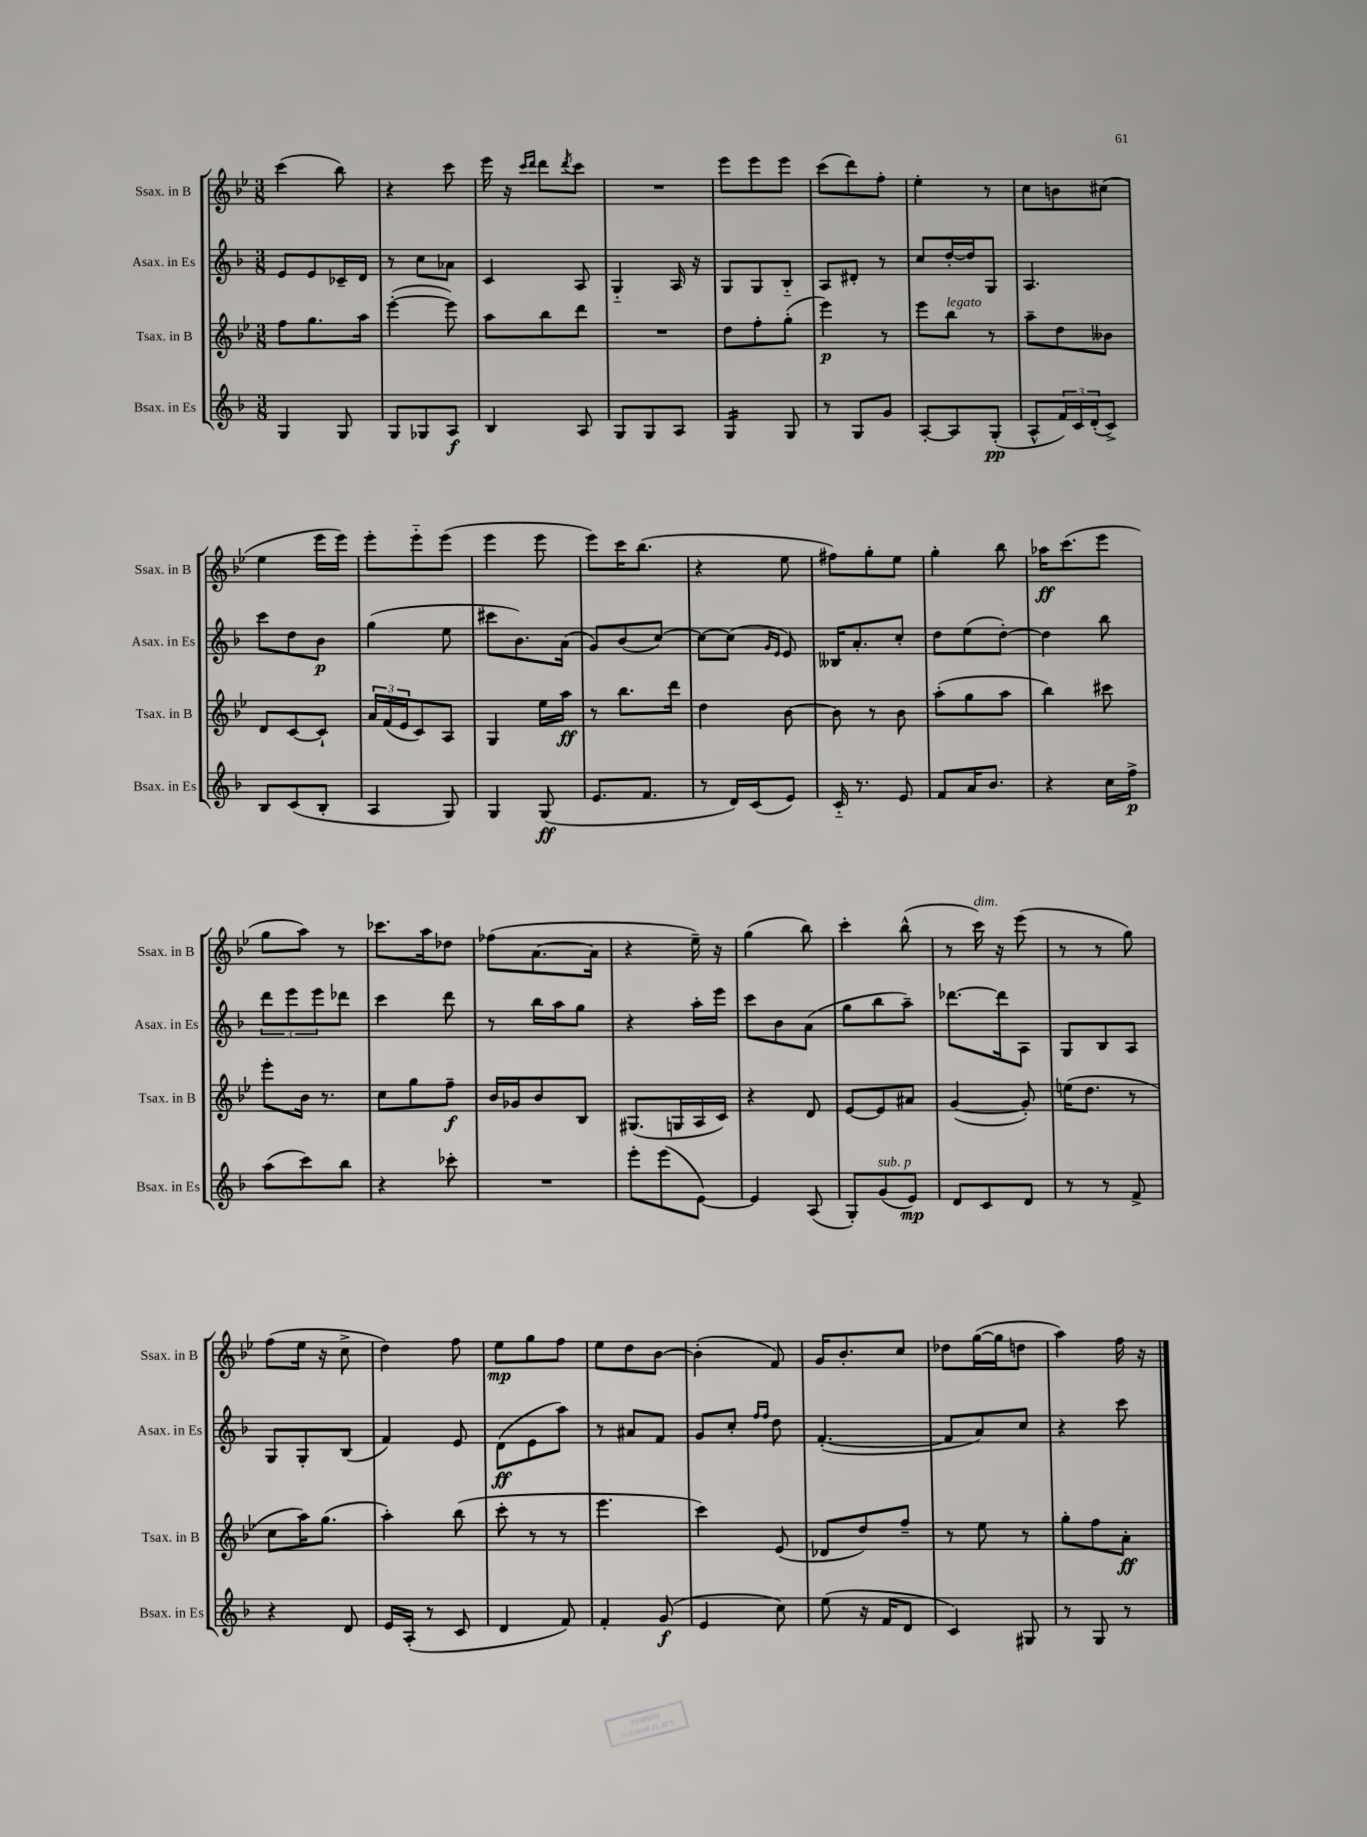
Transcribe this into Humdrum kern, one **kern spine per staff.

**kern	**dynam	**kern	**dynam	**kern	**dynam	**kern	**dynam
*part4	*part4	*part3	*part3	*part2	*part2	*part1	*part1
*staff4	*staff4	*staff3	*staff3	*staff2	*staff2	*staff1	*staff1
*I"Bsax. in Es	*	*I"Tsax. in B	*	*I"Asax. in Es	*	*I"Ssax. in B	*
*I'Bsax. in Es	*	*I'Tsax. in B	*	*I'Asax. in Es	*	*I'Ssax. in B	*
*clefG2	*	*clefG2	*	*clefG2	*	*clefG2	*
*k[b-]	*	*k[b-e-]	*	*k[b-]	*	*k[b-e-]	*
*M3/8	*	*M3/8	*	*M3/8	*	*M3/8	*
=12	=12	=12	=12	=12	=12	=12	=12
4G/	.	8ff\L	.	8e/L	.	(4ccc\	.
.	.	8.gg\	.	8e/	.	.	.
8G/	.	.	.	16c-X~/L	.	8bb-\)	.
.	.	16aa\Jk	.	16d/JJ	.	.	.
=13	=13	=13	=13	=13	=13	=13	=13
8G/L	.	([4eee-'\	.	8r	.	4r	.
8G-X/	.	.	.	8cc\L	.	.	.
8A/J	f	8eee-\])	.	8a-X\J	.	8ccc\	.
=14	=14	=14	=14	=14	=14	=14	=14
4B-/	.	8aa\L	.	4c/	.	16eee-\	.
.	.	.	.	.	.	16r	.
.	.	.	.	.	.	16qqccc/LL	.
.	.	.	.	.	.	16qqddd/JJ	.
.	.	8bb-\	.	.	.	8ddd\L	.
.	.	.	.	.	.	8qddd/	.
8A/	.	8ddd\J	.	8A/	.	8ccc\J	.
=15	=15	=15	=15	=15	=15	=15	=15
8G/L	.	4.r	.	4G/	.	4.r	.
8G/	.	.	.	.	.	.	.
8A/J	.	.	.	16A/	.	.	.
.	.	.	.	16r	.	.	.
=16	=16	=16	=16	=16	=16	=16	=16
*tremolo	*	*	*	*	*	*	*
16G/LL	.	8dd\L	.	8G/L	.	8eee-\L	.
16G/	.	.	.	.	.	.	.
16G/	.	8ff'\	.	8G/	.	8eee-\	.
16G/JJ	.	.	.	.	.	.	.
*Xtremolo	*	*	*	*	*	*	*
8G/	.	(8gg'\J	.	8B-/J	.	8eee-\J	.
=17	=17	=17	=17	=17	=17	=17	=17
8r	.	4eee-\)	p	8A/L	.	(8ccc\L	.
8G/L	.	.	.	8d#X'/J	.	8ddd\)	.
8g/J	.	8r	.	8r	.	8ff'\J	.
=18	=18	=18	=18	=18	=18	=18	=18
[8A'/L	.	8eee-\L	.	8cc/L	.	4ee-'\	.
!	!	!LO:TX:a:i:t=legato	!	!	!	!	!
8A/]	.	8bb-\J	.	[16dd'/L	.	.	.
.	.	.	.	16dd/J]	.	.	.
(8G'/J	pp	8r	.	8G/J	.	8r	.
=19	=19	=19	=19	=19	=19	=19	=19
8A^^/L	.	8aa~\L	.	4.A/	.	8cc\L	.
24f/L)	.	8dd\	.	.	.	8bn\	.
24c/	.	.	.	.	.	.	.
(24d'/J	.	.	.	.	.	.	.
8c^/J)	.	8b--X\J	.	.	.	(8cc#X\J	.
!!LO:LB:g=z
=20	=20	=20	=20	=20	=20	=20	=20
8B-/L	.	8d/L	.	8ccc\L	.	4ee-\	.
(8c/	.	[8c/	.	8dd\	.	.	.
8B-'/J	.	8c`/J]	.	8b-\J	p	16eee-\LL	.
.	.	.	.	.	.	16eee-\JJ)	.
=21	=21	=21	=21	=21	=21	=21	=21
4A/	.	24a/LL	.	(4gg\	.	8eee-'\L	.
.	.	(24f/	.	.	.	.	.
.	.	24e-/J	.	.	.	.	.
.	.	8c/)	.	.	.	8eee-\	.
8G/)	.	8A/J	.	8ee\	.	(8eee-\J	.
=22	=22	=22	=22	=22	=22	=22	=22
4G/	.	4G/	.	8ccc#X\L	.	4eee-\	.
.	.	.	.	8.b-\)	.	.	.
(8G/	ff	16ee-\LL	.	.	.	8eee-\	.
.	.	16aa\JJ	ff	(16a\Jk	.	.	.
=23	=23	=23	=23	=23	=23	=23	=23
8.e/L	.	8r	.	8g/L)	.	8eee-\L)	.
.	.	8.bb-\L	.	(8b-/	.	16ccc\K	.
8.f/J	.	.	.	.	.	(8.bb-\J	.
.	.	.	.	[8cc/J)	.	.	.
.	.	16ddd\Jk	.	.	.	.	.
=24	=24	=24	=24	=24	=24	=24	=24
8r	.	4dd\	.	8cc\L_	.	4r	.
16d/LL)	.	.	.	(8cc\J]	.	.	.
(16c/J	.	.	.	.	.	.	.
.	.	.	.	16qqg/LL	.	.	.
.	.	.	.	16qqe/JJ	.	.	.
8e/J)	.	[8b-\	.	8e/)	.	8ee-\	.
=25	=25	=25	=25	=25	=25	=25	=25
16c/	.	8b-\]	.	16B--X/KL	.	8ff#X\L)	.
8.r	.	.	.	8.a'/	.	.	.
.	.	8r	.	.	.	8gg'\	.
8e/	.	8b-\	.	8cc'/J	.	8ee-\J	.
=26	=26	=26	=26	=26	=26	=26	=26
8f/L	.	(8aa'\L	.	8dd\L	.	4gg'\	.
16a/K	.	8gg\	.	(8ee\	.	.	.
8.b-/J	.	.	.	.	.	.	.
.	.	8aa\J	.	[8dd'\J)	.	8bb-\	.
=27	=27	=27	=27	=27	=27	=27	=27
4r	.	4bb-\)	.	4dd\]	.	16aa-X\KL	ff
.	.	.	.	.	.	(8.ccc\	.
16cc\LL	.	8ccc#X\	.	8bb-\	.	8eee-\J	.
16ff^\JJ	p	.	.	.	.	.	.
!!LO:LB:g=z
=28	=28	=28	=28	=28	=28	=28	=28
(8aa\L	.	8eee-'\L	.	12ddd\L	.	8gg\L	.
.	.	.	.	12eee\	.	.	.
8ccc\)	.	16b-\Jk	.	.	.	8aa\J)	.
.	.	.	.	12eee\	.	.	.
.	.	8.r	.	.	.	.	.
8bb-\J	.	.	.	8ddd-X\J	.	8r	.
=29	=29	=29	=29	=29	=29	=29	=29
4r	.	8cc\L	.	4ccc\	.	8.ccc-X\L	.
.	.	8gg\	.	.	.	.	.
.	.	.	.	.	.	16aa\k	.
8ccc-X'\	.	8ff~\J	f	8ddd\	.	8dd-X\J	.
=30	=30	=30	=30	=30	=30	=30	=30
4.r	.	16b-/LL	.	8r	.	(8ff-X\L	.
.	.	16g-X/J	.	.	.	.	.
.	.	8b-/	.	16bb-\LL	.	[8.a\	.
.	.	.	.	16aa\J	.	.	.
.	.	8B-/J	.	8gg\J	.	.	.
.	.	.	.	.	.	16a\Jk]	.
=31	=31	=31	=31	=31	=31	=31	=31
8eee'\L	.	(8.G#X/L	.	4r	.	4r	.
(8eee\	.	.	.	.	.	.	.
.	.	16Gn/L	.	.	.	.	.
[8e\J)	.	16A/	.	16aa'\LL	.	16ee-~\)	.
.	.	16c/JJ)	.	16eee\JJ	.	16r	.
=32	=32	=32	=32	=32	=32	=32	=32
4e/]	.	4r	.	8ccc\L	.	(4gg\	.
.	.	.	.	8b-\	.	.	.
(8A/	.	8d/	.	(8a\J	.	8bb-\)	.
=33	=33	=33	=33	=33	=33	=33	=33
8G'/L)	.	[8e-/L	.	8gg\L	.	4ccc'\	.
!LO:TX:a:i:t=sub. p	!	!	!	!	!	!	!
(8g/	.	8e-/]	.	8bb-\	.	.	.
8e/J)	mp	8a#X/J	.	8aa~\J)	.	(8bb-^^\	.
=34	=34	=34	=34	=34	=34	=34	=34
8d/L	.	([4g/	.	[8.ddd-X\L	.	8r	.
!	!	!	!	!	!	!LO:TX:a:i:t=dim.	!
8c/	.	.	.	.	.	16ccc\)	.
.	.	.	.	16ddd-\k]	.	16r	.
8d/J	.	8g'/])	.	8A\J	.	(8eee-\	.
=35	=35	=35	=35	=35	=35	=35	=35
8r	.	(16een\KL	.	8G/L	.	8r	.
.	.	8.dd\J	.	.	.	.	.
8r	.	.	.	8B-/	.	8r	.
8f^/	.	8r	.	8A/J	.	8gg\)	.
!!LO:LB:g=z
=36	=36	=36	=36	=36	=36	=36	=36
4r	.	8cc\L	.	8G/L	.	(8ff\L	.
.	.	16aa\K)	.	8G'/	.	16ee-\Jk	.
.	.	(8.gg\J	.	.	.	16r	.
8d/	.	.	.	(8B-/J	.	8cc^\	.
=37	=37	=37	=37	=37	=37	=37	=37
16e/LL	.	4aa'\)	.	4f/)	.	4dd\)	.
(16A'/JJ	.	.	.	.	.	.	.
8r	.	.	.	.	.	.	.
8c/	.	(8bb-\	.	8e/	.	8ff\	.
=38	=38	=38	=38	=38	=38	=38	=38
4d/	.	8ccc'\	.	(8d\L	ff	8ee-\L	mp
.	.	8r	.	8e\	.	8gg\	.
8f/)	.	8r	.	8aa\J)	.	8ff\J	.
=39	=39	=39	=39	=39	=39	=39	=39
4f'/	.	4.eee-\	.	8r	.	8ee-\L	.
.	.	.	.	8a#X/L	.	8dd\	.
(8g/	f	.	.	8f/J	.	[8b-\J	.
=40	=40	=40	=40	=40	=40	=40	=40
4e/	.	4ccc\)	.	8g/L	.	(4b-'\]	.
.	.	.	.	8cc'/J	.	.	.
.	.	.	.	16qqff/LL	.	.	.
.	.	.	.	16qqff/JJ	.	.	.
8cc\)	.	(8e-/	.	8dd\	.	8f/)	.
=41	=41	=41	=41	=41	=41	=41	=41
(8ee\	.	8d-X/L	.	([4.f'/	.	16g/KL	.
.	.	.	.	.	.	8.b-'/	.
16r	.	8dd/)	.	.	.	.	.
16f/KL	.	.	.	.	.	.	.
8d/J	.	8ff~/J	.	.	.	8cc/J	.
=42	=42	=42	=42	=42	=42	=42	=42
4c/)	.	8r	.	8f/L]	.	8dd-X\L	.
.	.	8ee-\	.	8a/)	.	([16gg\L	.
.	.	.	.	.	.	16gg\J]	.
8G#X/	.	8r	.	8cc/J	.	8ddn\J	.
=43	=43	=43	=43	=43	=43	=43	=43
8r	.	8gg'\L	.	4r	.	4aa\)	.
8G/	.	8ff\	.	.	.	.	.
8r	.	8a'\J	ff	8ccc\	.	16ff\	.
.	.	.	.	.	.	16r	.
==	==	==	==	==	==	==	==
*-	*-	*-	*-	*-	*-	*-	*-
